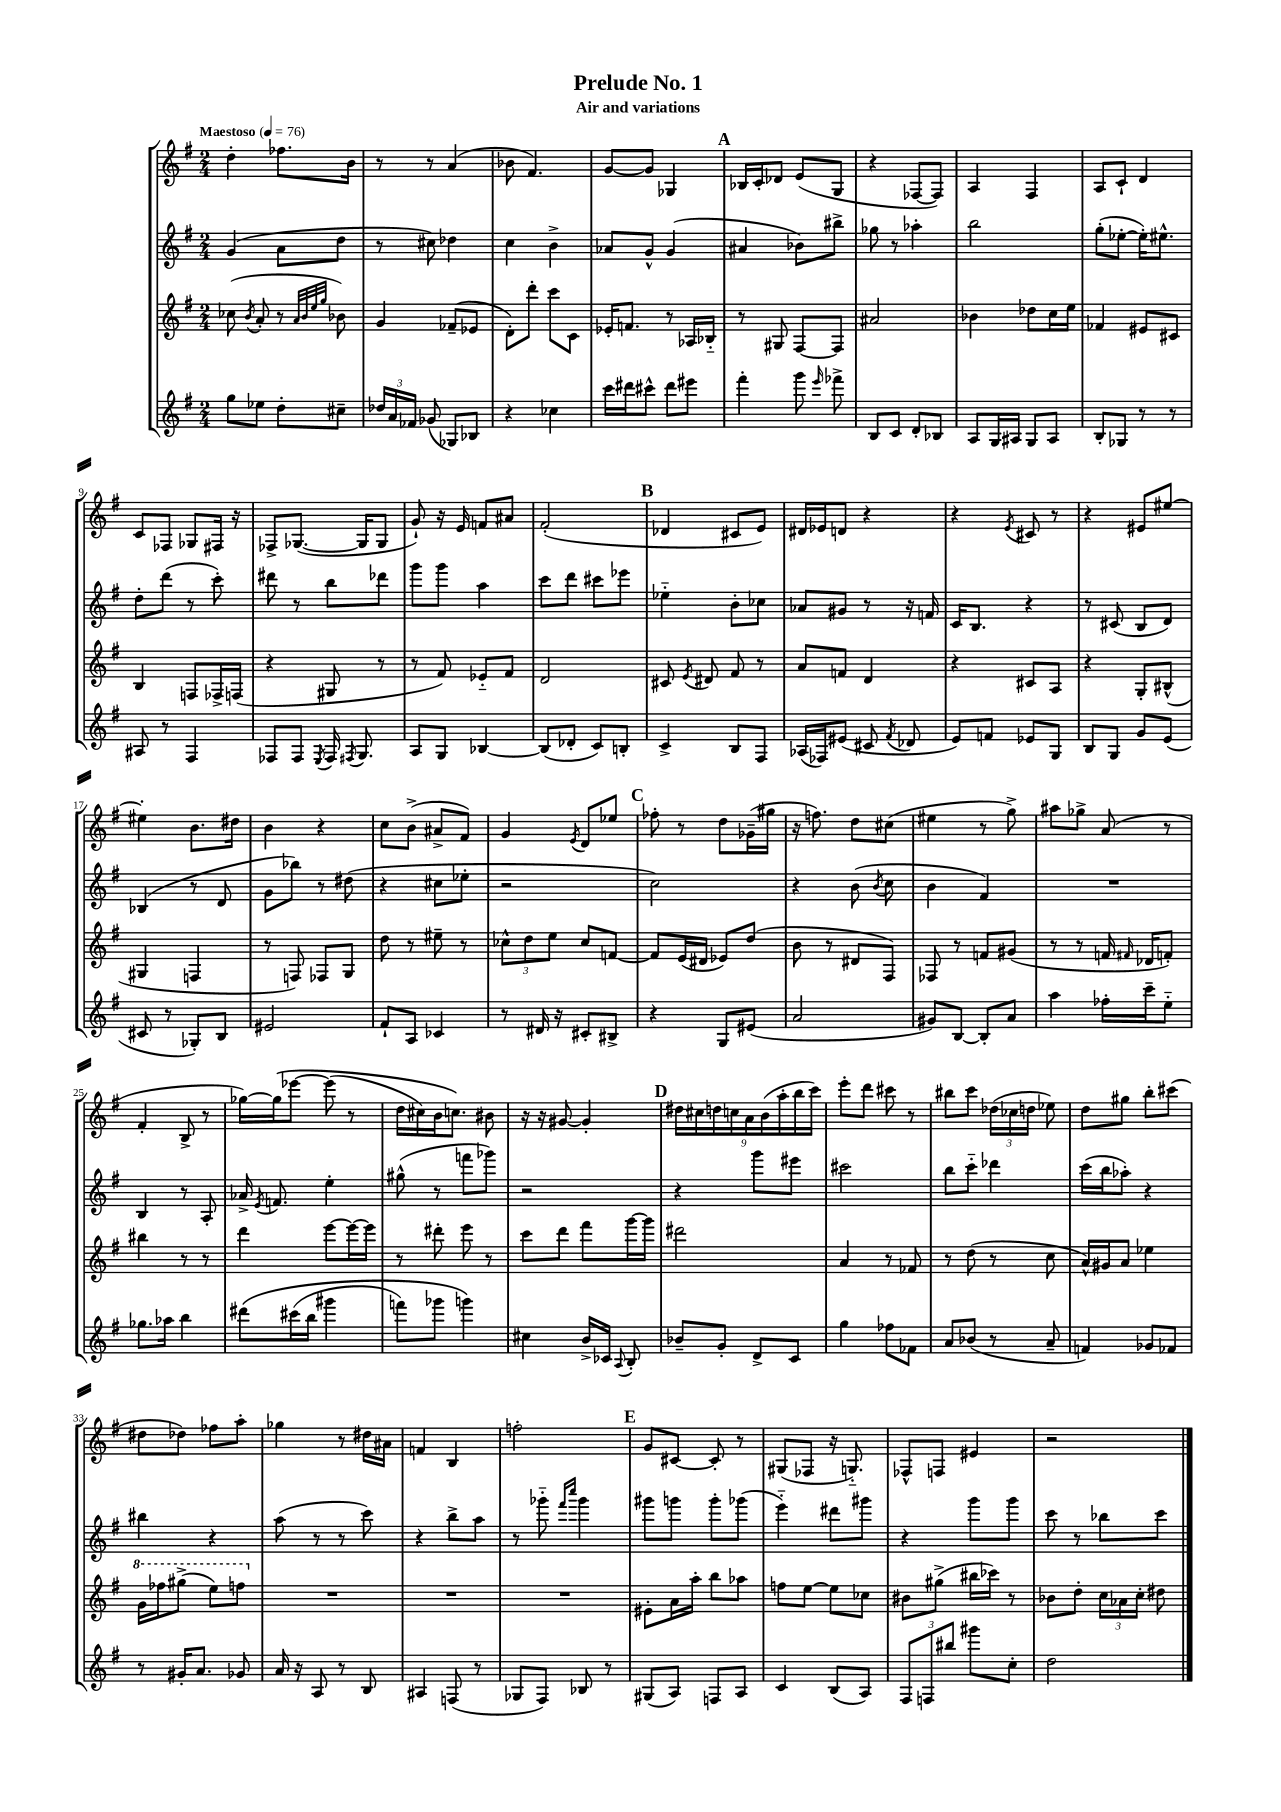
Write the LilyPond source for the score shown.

\header { title = "Prelude No. 1" subtitle = "Air and variations" }
<<
\new StaffGroup <<
\new Staff = "s0" {
    \clef treble \key g \major \numericTimeSignature \time 2/4 \tempo "Maestoso" 4 = 76
    \autoBeamOff d''4-. fes''8.[ b'16] |
    r8 r8 a'4( |
    bes'8 fis'4.) |
    g'8[~ g'8] ges4 |
    \mark \markup { \bold "A" } bes16[ c'16-. des'8] e'8[( g8] |
    r4 fes8[~ fes8]) |
    a4 fis4 |
    a8[ c'8]-! d'4 |
    c'8[ fes8] ges8[ fis16] r16 |
    fes8[-> ges8.]~( ges16[ ges8] |
    g'8-!) r16 e'16 f'8[ ais'8] |
    fis'2-.( |
    \mark \markup { \bold "B" } des'4 cis'8[ e'8]) |
    dis'16[ ees'16 d'8] r4 |
    r4 \acciaccatura { e'8 } cis'8 r8 |
    r4 eis'8[ eis''8]~ |
    eis''4-. b'8.[ dis''16] |
    b'4 r4 |
    c''8[ b'8]->( ais'8[-> fis'8]) |
    g'4 \acciaccatura { e'8 } d'8[ ees''8] |
    \mark \markup { \bold "C" } fes''8-. r8 d''8[ ges'16--( gis''16] |
    r16 f''8.) d''8[ cis''8]( |
    eis''4 r8 g''8->) |
    ais''8[ ges''8]-> a'8( r8 |
    fis'4-. b8-> r8 |
    ges''16[~) ges''16\( ees'''8]~ ees'''8( r8 |
    d''16[ cis''16) b'16 c''8.]\) bis'8 |
    r16 r16 gis'8~ gis'4-. |
    \mark \markup { \bold "D" } \tuplet 9/8 { dis''16[ cis''16 d''16 c''16 a'16 b'16( a''16-. b''16 c'''16]) } |
    e'''8[-. d'''8] cis'''8 r8 |
    bis''8[ c'''8] \tuplet 3/2 { des''16[( ces''16 d''16] } ees''8) |
    d''8[ gis''8] b''8[-. cis'''8]( |
    dis''8[ des''8]) fes''8[ a''8]-. |
    ges''4 r8 dis''16[ ais'16] |
    f'4 b4 |
    f''2-. |
    \mark \markup { \bold "E" } g'8[ cis'8]~ cis'8-. r8 |
    gis8[( fes8] r16 g8.-_) |
    fes8[-^ f8] eis'4 |
    r2 \bar "|." |
}
\new Staff = "s1" {
    \clef treble \key g \major \numericTimeSignature \time 2/4
    \autoBeamOff g'4( a'8[ d''8] |
    r8 cis''8) des''4 |
    c''4 b'4-> |
    aes'8[ g'8]-^ g'4( |
    \mark \markup { \bold "A" } ais'4 bes'8[) bis''8]-> |
    ges''8 r8 aes''4-. |
    b''2 |
    g''8[-.( ees''8]~-. ees''16[-.) eis''8.]-^ |
    d''8[-. d'''8]( r8 c'''8-.) |
    dis'''8 r8 b''8[ des'''8] |
    g'''8[ g'''8] a''4 |
    c'''8[ d'''8] cis'''8[ ees'''8] |
    \mark \markup { \bold "B" } ees''4-_ b'8[-. ces''8] |
    aes'8[ gis'8] r8 r16 f'16 |
    c'16[ b8.] r4 |
    r8 cis'8( b8[ d'8]) |
    bes4( r8 d'8 |
    g'8[ bes''8]) r8 dis''8( |
    r4 cis''8[ ees''8]-. |
    r2 |
    \mark \markup { \bold "C" } c''2) |
    r4 b'8( \acciaccatura { b'8 } c''8 |
    b'4 fis'4) |
    R2 |
    b4 r8 a8-. |
    aes'16-> \acciaccatura { e'8 } f'8. e''4-. |
    gis''8-^( r8 f'''8[ ges'''8]) |
    r2 |
    \mark \markup { \bold "D" } r4 g'''8[ eis'''8] |
    cis'''2 |
    b''8[ c'''8]-_ des'''4 |
    c'''16[( b''16 aes''8]-.) r4 |
    bis''4 r4 |
    a''8( r8 r8 c'''8) |
    r4 b''8[-> a''8] |
    r8 ges'''8-_ \grace { fis'''16[ c''''16] } ges'''4 |
    \mark \markup { \bold "E" } gis'''8[ g'''8] g'''8[-. ges'''8]( |
    e'''4-_) dis'''8[ gis'''8] |
    r4 g'''8[ g'''8] |
    c'''8 r8 bes''8[ c'''8] \bar "|." |
}
\new Staff = "s2" {
    \clef treble \key g \major \numericTimeSignature \time 2/4
    \autoBeamOff ces''8( \acciaccatura { b'8 } a'8-. r8 \grace { a'32[ b'32 e''32 g''32] } bes'8) |
    g'4 fes'8[--( ees'8] |
    d'8[-.) d'''8]-. c'''8[ c'8] |
    ees'16[-. f'8.] r8 aes16[ bes16]-_ |
    \mark \markup { \bold "A" } r8 gis8 fis8[~ fis8] |
    ais'2 |
    bes'4 des''8[ c''16 e''16] |
    fes'4 eis'8[ cis'8] |
    b4 f8[ fes16-> f16]( |
    r4 gis8 r8 |
    r8 fis'8) ees'8[-_ fis'8] |
    d'2 |
    \mark \markup { \bold "B" } cis'8 \acciaccatura { e'8 } dis'8 fis'8 r8 |
    a'8[ f'8] d'4 |
    r4 cis'8[ a8] |
    r4 g8[-. bis8]-^( |
    gis4 f4 |
    r8 f8) fes8[ g8] |
    d''8 r8 eis''8-- r8 |
    \tuplet 3/2 { ces''8[-^ d''8 e''8] } ces''8[ f'8]~ |
    \mark \markup { \bold "C" } f'8[ e'16( dis'16] ees'8[) d''8]( |
    b'8 r8 dis'8[ fis8]) |
    fes8 r8 f'8[ gis'8]( |
    r8 r8 f'16 \grace { fis'16 } des'16[ f'8]-.) |
    bis''4 r8 r8 |
    d'''4 e'''8[~ e'''16~ e'''16] |
    r8 dis'''8-. e'''8 r8 |
    c'''8[ d'''8] fis'''8[ g'''16~ g'''16] |
    \mark \markup { \bold "D" } dis'''2 |
    a'4 r8 fes'8 |
    r8 d''8( r8 c''8 |
    a'16[-^) gis'16 a'8] ees''4 |
    \ottava #1 g''16[ fes'''16 gis'''8]->( e'''8[) f'''8] \ottava #0 |
    R2 |
    R2 |
    R2 |
    \mark \markup { \bold "E" } eis'8[-. a'16 a''16]-. b''8[ aes''8] |
    f''8[ e''8]~ e''8[ ces''8] |
    bis'8[ gis''8]->( bis''16[ ces'''16]) r8 |
    bes'8[ d''8]-. \tuplet 3/2 { c''16[ aes'16 c''16]-. } dis''8 \bar "|." |
}
\new Staff = "s3" {
    \clef treble \key g \major \numericTimeSignature \time 2/4
    \autoBeamOff g''8[ ees''8] d''8[-. cis''8]-- |
    \tuplet 3/2 { des''16[ a'16 fes'16] } ges'8( ges8[) bes8] |
    r4 ces''4 |
    c'''16[ dis'''16 cis'''8]-^ dis'''8[ eis'''8] |
    \mark \markup { \bold "A" } fis'''4-. g'''8 \grace { e'''16 } fes'''8-> |
    b8[ c'8] d'8[-. bes8] |
    a8[ g16 ais16] g8[ ais8] |
    b8[-. ges8] r8 r8 |
    ais8 r8 fis4 |
    fes8[ fes8] \acciaccatura { e8 } fes16 \acciaccatura { fis8 } g8. |
    a8[ g8] bes4~ |
    bes8[( des'8]-. c'8[) b8]-. |
    \mark \markup { \bold "B" } c'4-> b8[ fis8] |
    aes16[( fes16) eis'8]( cis'8 \acciaccatura { fis'8 } des'8 |
    e'8[) f'8] ees'8[ g8] |
    b8[ g8] g'8[ e'8]( |
    cis'8 r8 ges8[-.) b8] |
    eis'2 |
    fis'8[-! a8] ces'4 |
    r8 dis'16 r16 cis'8[-. bis8]-> |
    \mark \markup { \bold "C" } r4 g8[ eis'8]( |
    a'2 |
    gis'8[) b8]~ b8[-. a'8] |
    a''4 fes''16[-. c'''16-- e''8]-_ |
    ges''8.[ aes''16] b''4 |
    dis'''8[\( cis'''16( b''16] gis'''4 |
    f'''8[) ges'''8] g'''4\) |
    cis''4 b'16[-> ces'16] \appoggiatura { a8 } b8-. |
    \mark \markup { \bold "D" } bes'8[-- g'8]-. d'8[-> c'8] |
    g''4 fes''8[ fes'8] |
    a'8[ bes'8]( r8 a'8-- |
    f'4) ges'8[ fes'8] |
    r8 gis'16[-. a'8.] ges'8 |
    a'16 r16 a8 r8 b8 |
    ais4 f8( r8 |
    ges8[ fis8]) bes8 r8 |
    \mark \markup { \bold "E" } gis8[( a8]) f8[ a8] |
    c'4 b8[( a8]) |
    \tuplet 3/2 { fis8[ f8 bis''8] } gis'''8[ c''8]-. |
    d''2 \bar "|." |
}
>>
>>
